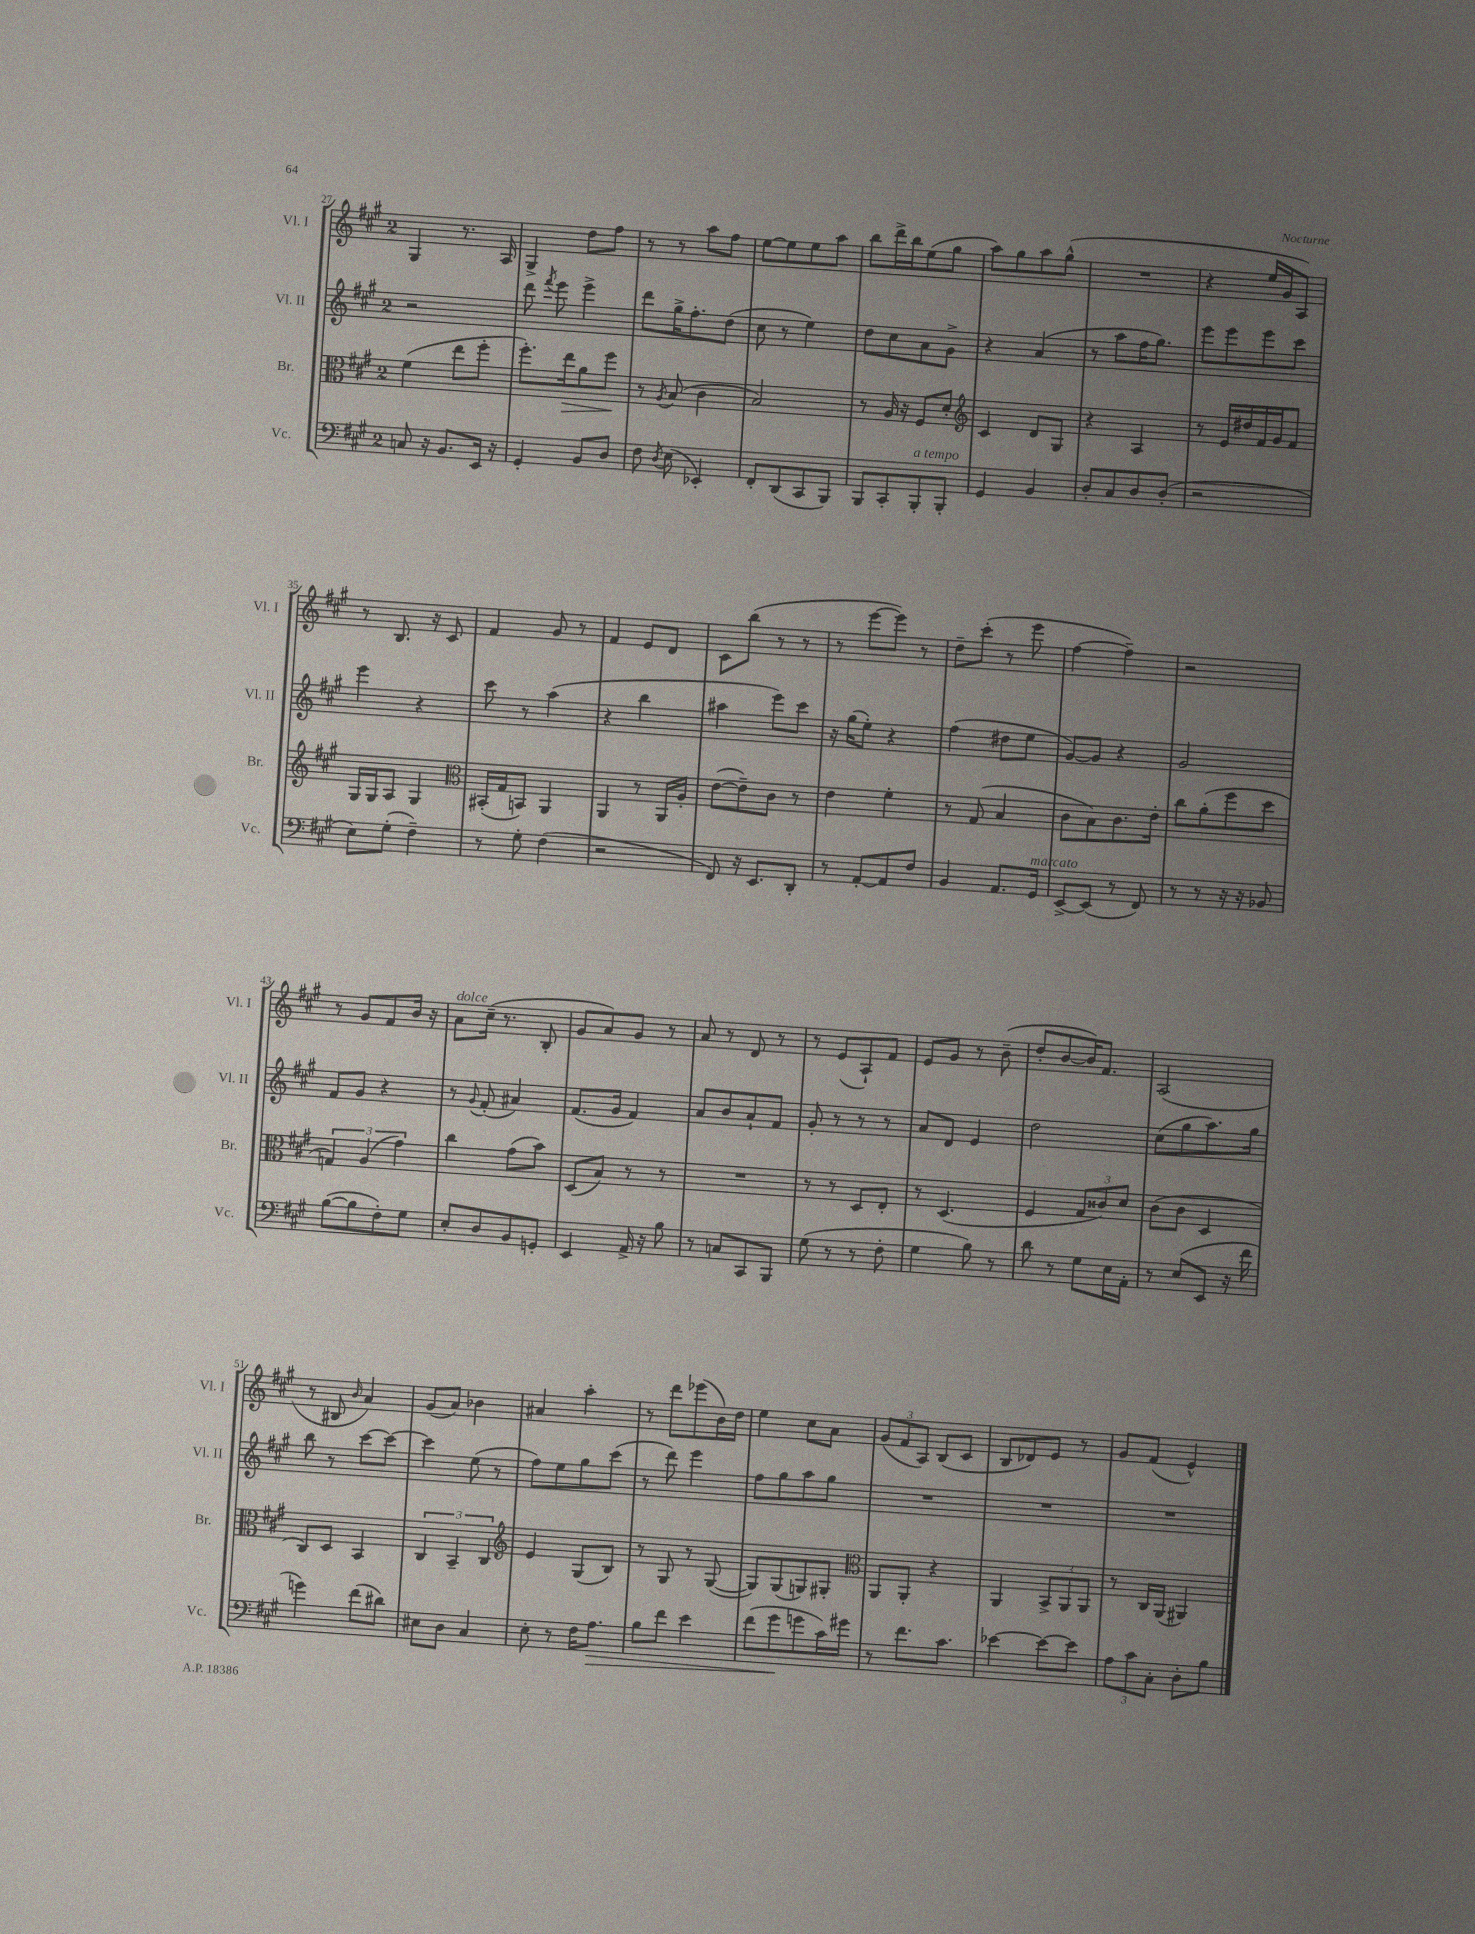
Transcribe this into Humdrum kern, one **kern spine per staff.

**kern	**kern	**kern	**kern
*staff4	*staff3	*staff2	*staff1
*clefF4	*clefC3	*clefG2	*clefG2
*k[f#c#g#]	*k[f#c#g#]	*k[f#c#g#]	*k[f#c#g#]
*M2/4	*M2/4	*M2/4	*M2/4
8C	(4f#	2r	4G#
16r	.	.	.
8.BB	.	.	.
.	8ee	.	8.r
16EE	8ff#'	.	.
16r	.	.	16A
=	=	=	=
4GG#'	8.ff#')	8ddd	4G#^
.	.	8qfff#	.
.	.	8eee	.
.	16ee	.	.
8BB	8a	4eee^	8dd
8D	8ff#	.	8ff#
=	=	=	=
8F#	8r	8ddd	8r
8qD	8qA	.	.
(8E	(8B	16gg#^	8r
.	.	8.ff#'	.
4EE-')	4c#	.	8aa
.	.	(8dd	8ff#
=	=	=	=
8FF#'	2B)	8cc#	[8ee
(8DD	.	8r	8ee]
8CC#	.	4ee)	8ee
8BBB)	.	.	8aa
=	=	=	=
8BBB	8r	8dd	8bb
8CC#'	16A	8cc#	16ddd^
.	16r	.	16bb
8BBB'	8F#	8a	(8ee
8BBB'	8d'	8g#^	8gg#
=	=	=	=
*	*clefG2	*	*
4GG#	4c#	4r	8aa)
.	.	.	8gg#
4BB	8d	(4a	8aa
.	8G#	.	(8gg#^^
=	=	=	=
8D'	4r	8r	2r
8C#	.	8aa	.
8D	4A	16ff#	.
.	.	8.gg#)	.
(8D'	.	.	.
=	=	=	=
2r	8r	8eee	4r
.	16e	8eee	.
.	16dd#	.	.
.	16f#	8eee	16ee
.	16g#	.	16g#
.	8f#	8ccc#	8A)
=	=	=	=
8E)	16G#	4eee	8r
.	16G#	.	.
(8G#'	8A	.	8.B
4F#~)	4G#	4r	.
.	.	.	16r
.	.	.	8c#
=	=	=	=
*	*clefC3	*	*
8r	(16BB#'	8ccc#	4f#
.	16G#	.	.
8G#'	8BB)	8r	.
(4F#	4AA	(4aa	8g#
.	.	.	8r
=	=	=	=
2r	4AA	4r	4f#
.	8r	4bb	8e
.	16AA	.	8d
.	16A'	.	.
=	=	=	=
8FF#)	([8e	4aa#	8c#
16r	8e~])	.	(8bb
8.EE	.	.	.
.	8c#	8eee)	8r
8DD'	8r	8ccc#	8r
=	=	=	=
8r	4e	16r	8r
.	.	(16gg#	.
[8AA'	.	8ee')	[8eee
8AA]	4f#'	4r	8eee])
8F#	.	.	8r
=	=	=	=
4BB	8r	(4ff#	8dd~
.	(8G#	.	(8ccc#'
8.AA	4B	8dd#	8r
.	.	8ee	8eee
16GG#	.	.	.
=	=	=	=
[8EE^	8c#	[8g#)	[4ff#
(8EE]	8B)	8g#]	.
8r	8.c#	4r	4ff#~])
8FF#)	.	.	.
.	16e'	.	.
=	=	=	=
8r	8cc#	2g#	2r
8r	(8a'	.	.
16r	8ff#	.	.
16r	.	.	.
8BB-	8dd	.	.
=	=	=	=
([8B	6G)	8f#	8r
8B]	.	8g#	8g#
.	(6A	.	.
8F#')	.	4r	8f#
.	6g#)	.	.
8G#	.	.	16b
.	.	.	16r
=	=	=	=
8E'	4cc#	8r	8a
.	.	8qqg#	.
8D	.	(8f#'	(16cc#~
.	.	.	8.r
8BB	(8g#	4a#)	.
8GG'	8b)	.	8B'
=	=	=	=
4EE	(8D	(8.f#	8g#
.	8B)	.	8a)
.	.	16g#	.
16AA^	8r	4f#)	8g#
16r	.	.	.
8B	8r	.	8r
=	=	=	=
8r	2r	8a	8a
8C	.	8b	8r
8CC#	.	8a`	8d
8BBB	.	8f#	8r
=	=	=	=
(8G#	8r	8g#'	8r
8r	8r	8r	(8e
8r	8D	8r	8A`)
8F#'	8E'	8r	8f#
=	=	=	=
4G#	8r	8a	8e
.	(4.D	8d	8g#
8B)	.	4e	8r
8r	.	.	(8b~
=	=	=	=
8d	4F#	2dd	8dd'
8r	.	.	[8b
8G#	12G#	.	16b])
.	.	.	8.f#
.	12c##)	.	.
16E	.	.	.
.	12d	.	.
16AA'	.	.	.
=	=	=	=
8r	(8c#	(8cc#	(2A
(8E	8c#	8gg#	.
8EE	4D	8.aa)	.
16r	.	.	.
16f#	.	16gg#	.
=	=	=	=
4g)	8C#)	8bb	8r
.	8D	8r	8B#
.	.	.	16qqb
(8f#	4BB	[8ccc#	4a)
8d#)	.	8ccc#_	.
=	=	=	=
8E#	6C#	4ccc#]	(8g#
8D	.	.	8a)
.	6BB~	.	.
4C#	.	(8ee	4b-
.	6C#	.	.
.	.	8r	.
=	=	=	=
*	*clefG2	*	*
8E'	4e	8ff#)	4a#
8r	.	8ee	.
16F#	(8G#	8gg#	4aa'
8.A	.	.	.
.	8B)	(8ccc#	.
=	=	=	=
8B	8r	8r	8r
8f#	8G#	8ddd)	8ddd
4e	8r	4eee	(8eee-
.	([8G#	.	16b)
.	.	.	16dd
=	=	=	=
(8f#	8G#])	8ff#	4ee
8g#	(8G#	8gg#	.
8g	8G)	8aa	8cc#
16c#)	8G#'	8gg#	8a
16g#	.	.	.
=	=	=	=
*	*clefC3	*	*
8r	8AA	2r	(12g#
.	.	.	12f#
8.f#	8AA'	.	.
.	.	.	12A)
.	4r	.	(8B
8.c#	.	.	.
.	.	.	8c#
=	=	=	=
[4e-	4AA	2r	8B
.	.	.	8d-)
8e-_	12BB^	.	8e
.	12AA	.	.
8e-]	.	.	8r
.	12AA	.	.
=	=	=	=
12A	8r	2r	8g#
12c#	.	.	.
.	16C#	.	(8f#
12C#'	.	.	.
.	(16AA	.	.
8D'	4AA#)	.	4e^^)
8B	.	.	.
==	==	==	==
*-	*-	*-	*-
